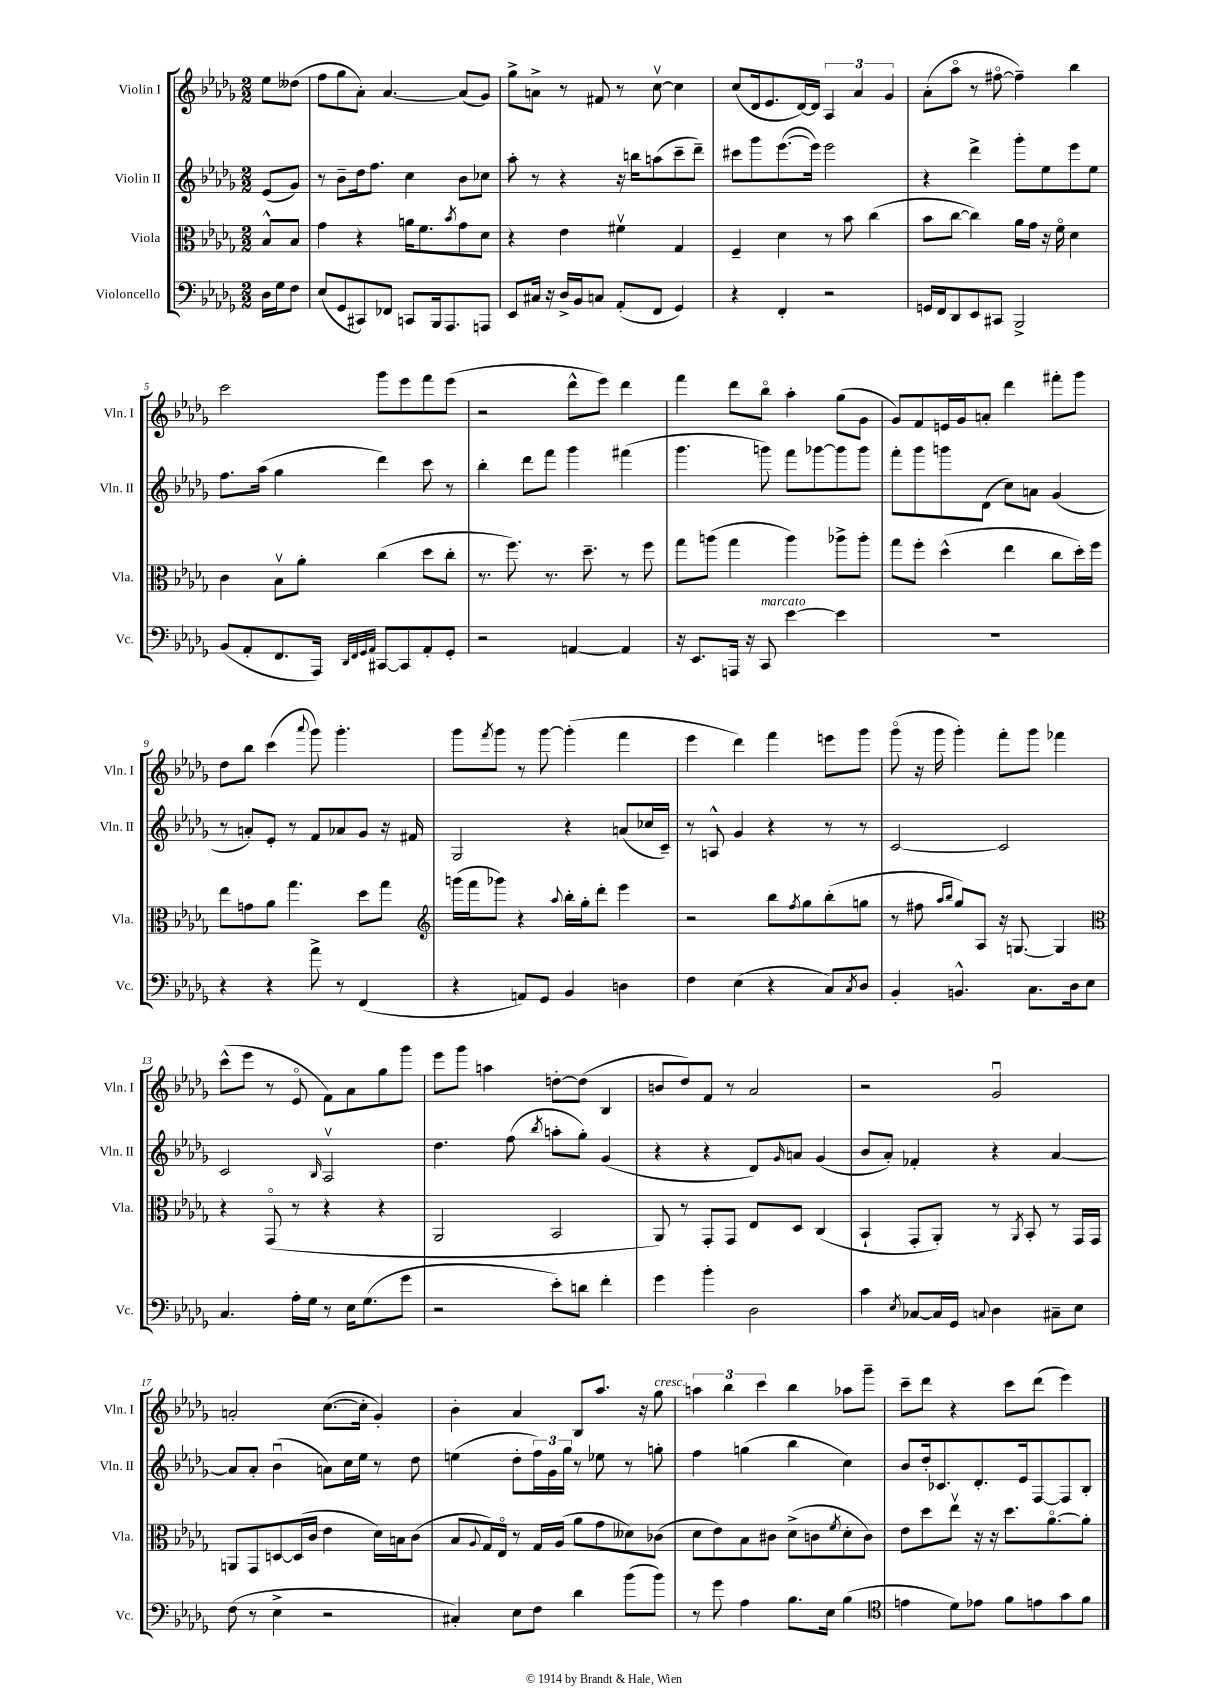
<<
\new StaffGroup <<
\new Staff = "s0" \with { instrumentName = "Violin I" shortInstrumentName = "Vln. I" } {
    \clef treble \key des \major \numericTimeSignature \time 2/2 \partial 4
    ees''8 deses''8( |
    f''8 ges''8 aes'8-.) aes'4.~ aes'8( ges'8) |
    ges''8-> a'8-> r8 fis'8 r8 c''8~\upbow c''4 |
    c''8( des'16 ees'8. des'16~) des'16 \tuplet 3/2 { aes4 aes'4 ges'4 } |
    aes'8-.( aes''8\flageolet r8 fis''8~\flageolet fis''4--) bes''4 |
    c'''2 ges'''8 ees'''8 f'''8 ees'''8( |
    r2 des'''8-^ ees'''8) des'''4 |
    f'''4 des'''8 bes''8\flageolet aes''4-. ges''8( ges'8 |
    ges'8) f'8 e'16 ges'16 a'8-. des'''4 fis'''8-. ges'''8 |
    des''8 bes''8 c'''4( \appoggiatura { aes'''8 } ges'''8) ges'''4.-. |
    ges'''8 \acciaccatura { f'''8 } ges'''8 r8 ges'''8~ ges'''4-.( f'''4 |
    ees'''4 des'''4) f'''4 e'''8 ges'''8 |
    ges'''8\flageolet( r16 ges'''16 ges'''4-.) f'''8-. ges'''8 fes'''4 |
    c'''8-^( ees'''8 r8 ees'8\flageolet f'8) aes'8 ges''8 ges'''8 |
    ees'''8 ges'''8 a''4 d''8~-. d''8( bes4 |
    b'8 des''8) f'8 r8 aes'2 |
    r2 ges'2\downbow |
    a'2-. c''8.~( c''16-. ges'4-.) |
    bes'4-. aes'4 bes8 aes''8. r16 ges''8^\markup { \italic "cresc." } |
    \tuplet 3/2 { a''4 bes''4 c'''4 } bes''4 aes''8 ges'''8-- |
    c'''8-- des'''8 r4 c'''8 des'''8( ees'''4) \bar "|." |
}
\new Staff = "s1" \with { instrumentName = "Violin II" shortInstrumentName = "Vln. II" } {
    \clef treble \key des \major \numericTimeSignature \time 2/2 \partial 4
    ees'8( ges'8) |
    r8 bes'8-- des''16 f''8. c''4 bes'8 ces''8 |
    aes''8-. r8 r4 r16 b''16 a''8( c'''8-- des'''8--) |
    cis'''8 ges'''8 ees'''8.~( ees'''16) ees'''2 |
    r4 des'''4-> ges'''8-. ees''8 ees'''8 ees''8 |
    f''8. aes''16( ges''4 des'''4) c'''8 r8 |
    bes''4-. des'''8 f'''8 ges'''4 fis'''4( |
    ges'''4. g'''8) f'''8 ges'''8~ ges'''8 ges'''8 |
    f'''8-. ges'''8 g'''8 des'8( c''8) a'8 ges'4( |
    r8 a'8-.) ees'8-. r8 f'8 aes'8 ges'8 r16 fis'16 |
    ges2 r4 a'8( ces''16 c'16--) |
    r8 a8-^ ges'4 r4 r8 r8 |
    c'2~ c'2 |
    c'2 \grace { bes16 } aes2\upbow |
    des''4. f''8( \acciaccatura { bes''8 } a''8-. ges''8-.) ges'4( |
    r4 r4 des'8) \grace { ges'16 } a'8 ges'4( |
    bes'8 aes'8-.) fes'4-. r4 aes'4~ |
    aes'8 aes'8-. bes'4\downbow( a'8) c''16 ees''16 r8 des''8 |
    e''4( des''8-. \tuplet 3/2 { f''16) ges'16 ges''16 } r8 ees''8 r8 g''8-. |
    f''4 g''4( bes''4 c''4) |
    bes'8 des''16-. ces'8. des'8.-. ees'16 f8~ f8 bes8-. \bar "|." |
}
\new Staff = "s2" \with { instrumentName = "Viola" shortInstrumentName = "Vla." } {
    \clef alto \key des \major \numericTimeSignature \time 2/2 \partial 4
    bes8-^ bes8 |
    ges'4 r4 a'16 f'8. \acciaccatura { bes'8 } ges'8 des'8 |
    r4 ees'4 fis'4\upbow ges4 |
    f4-- des'4 r8 bes'8 c''4( |
    bes'8 c''8~ c''4) aes'16 ges'16 r16 f'16\flageolet des'4 |
    c'4 bes8\upbow aes'8-. c''4( des''8 c''8-. |
    r8. f''8.) r8. des''8.-- r8 f''8 |
    ges''8 a''8( ges''4 a''4) aes''8-> aes''8-. |
    ges''8 f''8-. des''4-^( ees''4 c''8 des''16-.) f''16 |
    ees''8 g'8 aes'8 ges''4. des''8 ges''8 |
    \clef treble g'''16( f'''16 ges'''8) r4 \appoggiatura { aes''8 } bes''16-. ges''16-. des'''8-. ees'''4 |
    r2 bes''8 \acciaccatura { f''8 } ges''8 bes''8-.( g''8 |
    r8 fis''8 \grace { aes''16 bes''16 } ges''8) aes8 r16 g8.~ g4 |
    \clef alto r4 ges,8\flageolet( r8 r4 r4 |
    aes,2 bes,2 |
    aes,8) r8 ges,8-. ges,8 ees8 des8 c4( |
    bes,4-! ges,8-. aes,8-.) r8 \acciaccatura { aes,8 } bes,8-. r8 ges,16 ges,16 |
    a,8 ges,8 d8~ d16( c'16 ees'4 des'16) b16 c'8( |
    bes8 \appoggiatura { aes8 } ges16) ees16\flageolet r8 ges16 aes16( aes'8 ges'8 deses'8) ces'8( |
    des'8 ees'8) bes8 cis'8 des'8->( c'8 \acciaccatura { f'8 } des'8-. c'8) |
    ees'8 des''8 ees''8\upbow r16 r16 des''8. aes'8.~\flageolet aes'8-. \bar "|." |
}
\new Staff = "s3" \with { instrumentName = "Violoncello" shortInstrumentName = "Vc." } {
    \clef bass \key des \major \numericTimeSignature \time 2/2 \partial 4
    des16 ges16 f8 |
    ees8( ges,8 cis,8) fes,8 c,8 bes,,16 aes,,8. a,,8 |
    ees,8 cis16 r16 des16-> bes,16 c8 aes,8-.( f,8 ges,4) |
    r4 f,4-. r2 |
    g,16 f,16 des,8 ees,8 cis,8 bes,,2-> |
    bes,8( aes,8-. f,8. aes,,16) \grace { des,32 f,32 ges,32 aes,32 } cis,8~ cis,8 aes,8-. ges,8-. |
    r2 a,4~ a,4 |
    r16 ees,8. a,,16 r16 c,8^\markup { \italic "marcato" } ees'4~ ees'4 |
    R1 |
    r4 r4 aes'8-> r8 f,4( |
    r4 a,8) ges,8 bes,4 d4 |
    f4 ees4( r4 c8) \acciaccatura { c8 } des8 |
    bes,4-. b,4.-^ c8. des16 ees8 |
    c4. aes16-. ges16 r8 ees16 ges8.( ges'8 |
    r2 ees'8-.) d'8 f'4-. |
    ges'4 bes'4-. des2 |
    c'4 \acciaccatura { ees8 } ces8~ ces16 ges,16 \appoggiatura { c8 } des4 cis8-- ees8 |
    f8( r8 ees4-> r2 |
    cis4-.) ees8 f8 des'4 bes'8( bes'8) |
    r8 ges'8 aes4 bes8. ees16 bes4( |
    \clef tenor e'4 des'8) ees'8 f'8 e'8 ges'8 f'8 \bar "|." |
}
>>
>>
